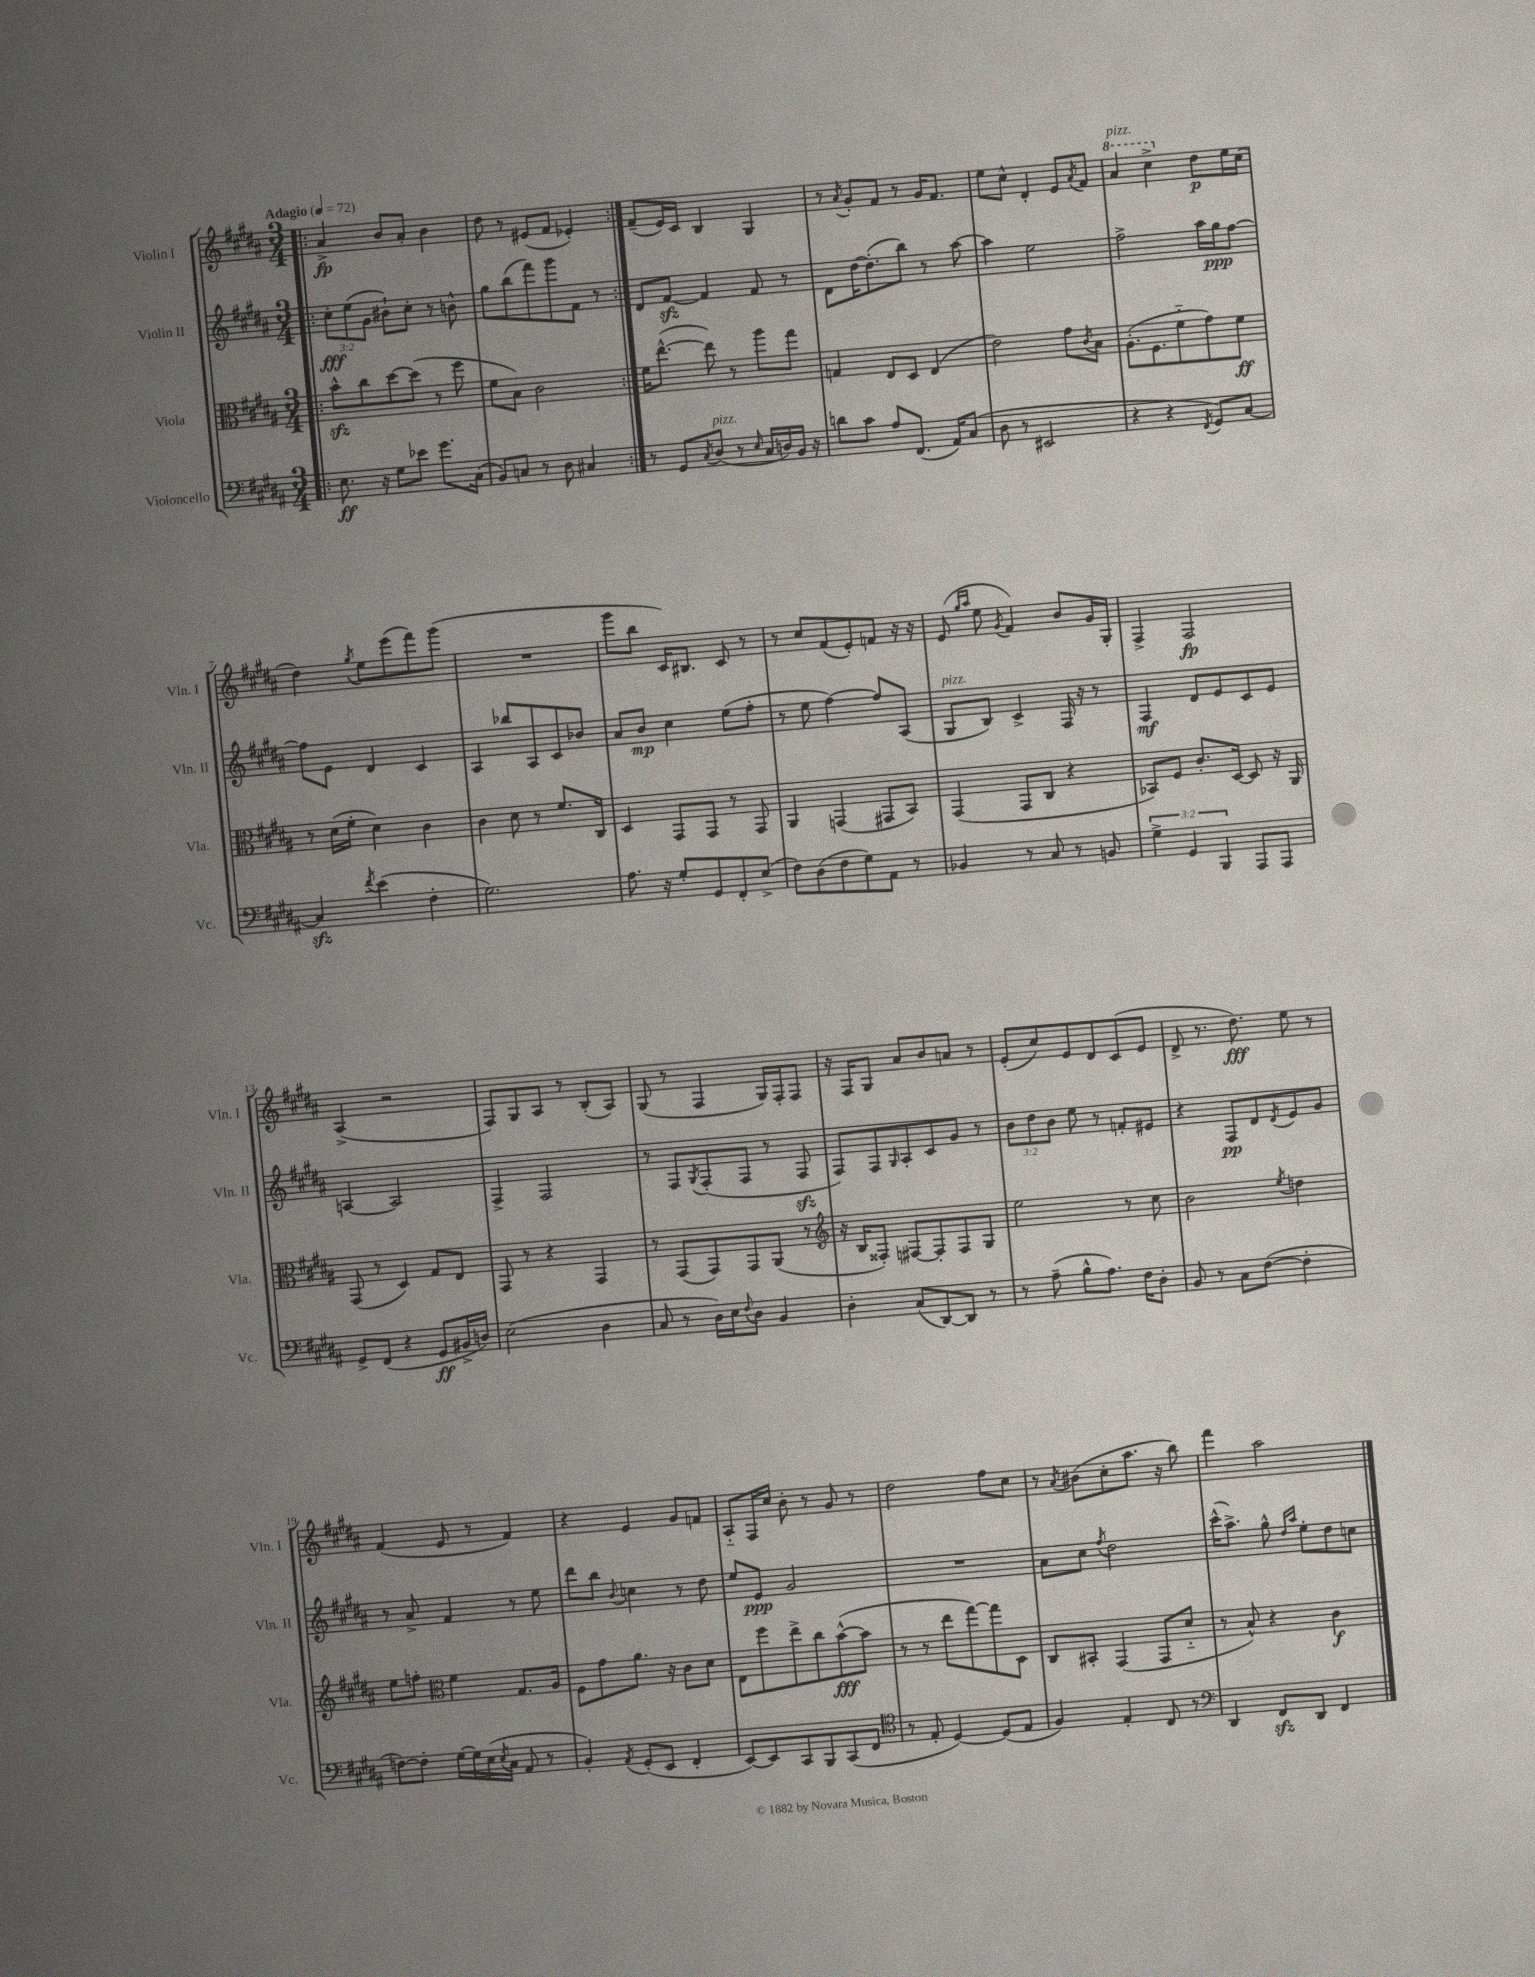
<<
\new StaffGroup <<
\new Staff = "s0" \with { instrumentName = "Violin I" shortInstrumentName = "Vln. I" } {
    \clef treble \key b \major \numericTimeSignature \time 3/4 \tempo "Adagio" 4 = 72
    \repeat volta 2 { \bar ".|:" ais'4->\fp b'8 ais'8-. b'4 |
    dis''8 r8 eis'8( fis'8 ees'4-.) | }
    fis'8--( e'16) cis'16 b4 gis4 |
    r8 \acciaccatura { ais'8 } gis'8-. fis'8 r8 gis'16 fis'8. |
    e''8 cis''8-^ dis'4-. e'8 \acciaccatura { ais'8 } fis'8 |
    \ottava #1 ais''4^\markup { \italic "pizz." } cis'''4-> \ottava #0 dis''8\p e''16 cis''16( |
    dis''4) \acciaccatura { gis''8 } e''8 e'''8( fis'''8) gis'''8( |
    R2. |
    gis'''8 b''8 cis'16) bis8. cis'8 r8 |
    r8 cis''8 fis'8( e'8-.) f'8 r16 r16 |
    e'8( \grace { gis''16 ais''16 } e''8 \acciaccatura { gis'8 } fis'4) b'8 gis'16 gis16-. |
    fis4-> fis2\fp |
    ais4->( r2 |
    fis8) gis8 ais8 r8 b8-.( ais8) |
    gis8( r8 fis4 gis16) fis16-. fis8 |
    r16 fis16 gis8 ais'8 b'8 a'8 r8 |
    e'8-.( cis''8) e'8 dis'8 cis'8( e'8 |
    dis'8-> r8. dis''8.\fff) e''8 r8 |
    fis'4( e'8 r8 fis'4) |
    r4 e'4 gis'8 f'8 |
    ais8-_ fis16 cis''16 b'8-. r8 gis'8 r8 |
    dis''2 fis''8 cis''8 |
    r8 \acciaccatura { ais'8 } bis'8( cis''8-. ais''8. r16 b''8) |
    fis'''4 ais''2 \bar "|." |
}
\new Staff = "s1" \with { instrumentName = "Violin II" shortInstrumentName = "Vln. II" } {
    \clef treble \key b \major \numericTimeSignature \time 3/4 \override Staff.TupletNumber.text = #tuplet-number::calc-fraction-text
    \repeat volta 2 { \bar ".|:" \tuplet 3/2 { cis''8-.\fff e''8( gis'8 } bis'8-!) cis''8-. r8 b'8-^ |
    gis''8 b''8( fis'''8) gis'''8 fis'8 r8 | }
    dis'8 fis'8~\sfz fis'4 fis'8 r8 |
    dis'8 dis''16~ dis''8.-.( b''8) r8 ais''8~ |
    ais''4 e''2 |
    fis''2-> ais''16 gis''16\ppp fis''8~ |
    fis''8 e'8 dis'4 cis'4 |
    ais4 bes''8 ais8 cis'8 bes'8 |
    ais'8 b'8\mp cis''4 e''8( fis''8-. |
    r8 e''8 fis''4~) fis''8 ais8( |
    gis8^\markup { \italic "pizz." } b8) cis'4-> fis16 r16 r8 |
    fis4\mf dis'8 e'8 cis'8 e'8 |
    a4~ a2 |
    fis4-> fis2 |
    r8 fis8 \acciaccatura { gis8 } fis8-.( fis8 r8 fis8\sfz |
    fis8) fis8 \grace { gis16 } ais8-. cis'8 gis'8 r8 |
    \tuplet 3/2 { b'8 dis''8 b'8 } e''8 r8 f'8-. eis'8 |
    r4 fis8\pp dis'8 \acciaccatura { dis'8 } e'8 gis'8 |
    r8 ais'8-> fis'4 r8 e''8 |
    dis'''8 b''8 \appoggiatura { b'8 } c''4 r8 dis''8 |
    e''8 e'8\ppp gis'2 |
    R2. |
    ais'8 cis''8 \acciaccatura { fis''8 } dis''2 |
    cis'''16-^( ais''8.->) gis''8-^ \grace { dis''16 ais''16 } e''8-. dis''8 c''8 \bar "|." |
}
\new Staff = "s2" \with { instrumentName = "Viola" shortInstrumentName = "Vla." } {
    \clef alto \key b \major \numericTimeSignature \time 3/4
    \repeat volta 2 { \bar ".|:" b'8-^\sfz cis''8 dis''8~ dis''8( r8 fis''8 |
    fis'8 b8) cis'2 | }
    fis'16 e''8.~-^( e''8) r8 ais''8 gis''8 |
    g4 e8 dis8 e4( |
    e'2) gis'8 \acciaccatura { cis'8 } b8 |
    ais8.-.( fis8. fis'8-_ gis'8) fis'8\ff |
    r8 dis'16( fis'16-. dis'4) cis'4 |
    cis'4 dis'8 r8 fis'8. cis16 |
    dis4 gis,8 gis,8 r8 gis,8 |
    ais,4 g,4( gis,8 b,8) |
    gis,4( gis,8 cis8 r4 |
    bes,8) fis8 cis'8.-. dis16~ dis8 r16 ais,16 |
    gis,8( r8 dis4) gis8 e8 |
    gis,8 r8 r4 gis,4 |
    r8 gis,8( gis,8) gis,8 ais,8( r8 |
    \clef treble r16 b16 fisis8-.) fis8~ fis8-. fis8 gis8 |
    e''2 r8 cis''8 |
    b'2 \acciaccatura { e''8 } d''4 |
    e''8 f''8-. \clef alto fis'4 gis8. ais16 |
    fis8 gis'8 ais'8. r16 cis'8 dis'8 |
    e8 fis''8 e''8-> cis''8 b'8~-^\fff( b'8 |
    r8 r8 e''8 gis''8~) gis''8 dis8 |
    cis8 bis,8-. gis,4( gis,8 dis'8-_ |
    r8 b8-^) r4 cis'4\f \bar "|." |
}
\new Staff = "s3" \with { instrumentName = "Violoncello" shortInstrumentName = "Vc." } {
    \clef bass \key b \major \numericTimeSignature \time 3/4 \override Staff.TupletNumber.text = #tuplet-number::calc-fraction-text
    \repeat volta 2 { \bar ".|:" e8.\ff r16 gis8 ees'8 gis'8. cis16( |
    b,8) c8 r8 dis8 cis4 | }
    r8 gis,8 \acciaccatura { cis8 } dis8^\markup { \italic "pizz." }( r8 \grace { e16 } cis16 d16) b,16 r16 |
    d'8 cis'8 ais8 fis,8.( ais,16) cis8( |
    dis8 r8 eis,2 |
    r4 r4 \acciaccatura { fis,8 } gis,8) cis8~ |
    cis4\sfz \acciaccatura { fis'8 } e'4( fis4-. |
    gis2.) |
    ais8. r16 gis8-. gis,8 fis,8-. e8->( |
    fis8) dis8( fis8 gis8) ais,8 r8 |
    bes,4 r8 cis8 r8 b,8 |
    \tuplet 3/2 { gis4-> gis,4 b,,4 } ais,,8 ais,,8 |
    gis,8-> fis,8( r4 gis,8\ff bis,16-> d16) |
    e2( dis4 |
    cis8 r8 dis16) e16 \appoggiatura { fis8 } dis8 b,4 |
    dis4-. cis8( dis,8~) dis,8 r8 |
    r8 ais8--( b8-^ ais8.) fis16 dis8-. |
    b,8 r8 cis8 fis8~( fis4-. |
    f8~) f8-. gis16~ gis16 e16( \acciaccatura { e8 } cis16 ais,8 r8 |
    b,4-.) \acciaccatura { ais,8 } gis,8-.( e,8 fis,4-. |
    e,8~) e,8 cis,8 b,,8 cis,8( fis,8 |
    \clef tenor r8 e8-. dis4~) dis8( e8 |
    fis4) e4-. cis8 r8 |
    \clef bass dis,4 fis,8\sfz dis,8 fis,4 \bar "|." |
}
>>
>>
